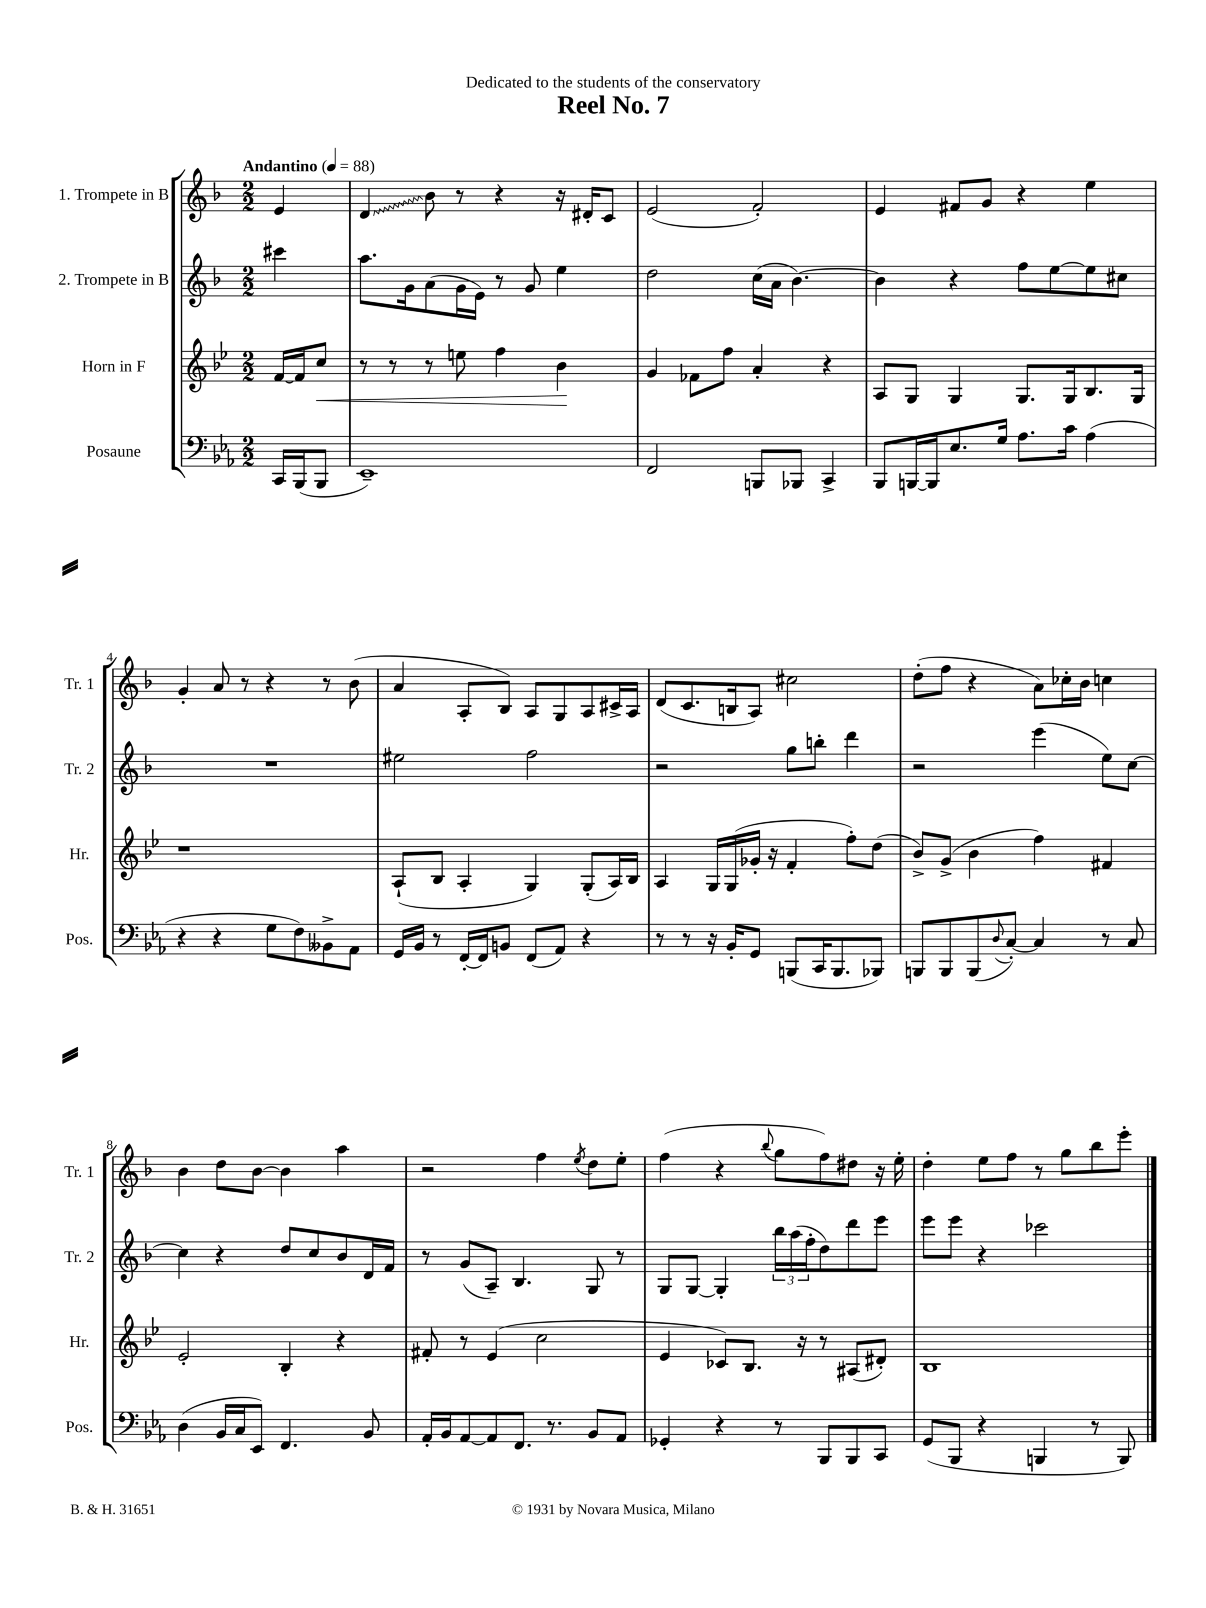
\header { title = "Reel No. 7" dedication = "Dedicated to the students of the conservatory" }
<<
\new StaffGroup <<
\new Staff = "s0" \with { instrumentName = "1. Trompete in B" shortInstrumentName = "Tr. 1" } {
    \clef treble \key f \major \numericTimeSignature \time 2/2 \partial 4 \tempo "Andantino" 4 = 88
    e'4 |
    \once \override Glissando.style = #'zigzag d'4\glissando bes'8 r8 r4 r16 dis'16-. c'8 |
    e'2( f'2-.) |
    e'4 fis'8 g'8 r4 e''4 |
    g'4-. a'8 r8 r4 r8 bes'8( |
    a'4 a8-. bes8) a8 g8 a8 cis'16-> a16 |
    d'8( c'8. b16 a8) cis''2 |
    d''8-.( f''8 r4 a'8) ces''16-. bes'16 c''4 |
    bes'4 d''8 bes'8~ bes'4 a''4 |
    r2 f''4 \acciaccatura { e''8 } d''8 e''8-. |
    f''4( r4 \appoggiatura { bes''8 } g''8 f''8) dis''8 r16 e''16-. |
    d''4-. e''8 f''8 r8 g''8 bes''8 e'''8-. \bar "|." |
}
\new Staff = "s1" \with { instrumentName = "2. Trompete in B" shortInstrumentName = "Tr. 2" } {
    \clef treble \key f \major \numericTimeSignature \time 2/2 \partial 4
    cis'''4 |
    a''8. g'16 a'8( g'16 e'16) r8 g'8 e''4 |
    d''2 c''16( a'16 bes'4.~) |
    bes'4 r4 f''8 e''8~ e''8 cis''8 |
    R1 |
    eis''2 f''2 |
    r2 g''8 b''8-. d'''4 |
    r2 e'''4( e''8) c''8~ |
    c''4 r4 d''8 c''8 bes'8 d'16 f'16 |
    r8 g'8( a8--) bes4. g8 r8 |
    g8 g8~ g4-. \tuplet 3/2 { bes''16 a''16( f''16-. } d''8) d'''8 e'''8 |
    e'''8 e'''8 r4 ces'''2 \bar "|." |
}
\new Staff = "s2" \with { instrumentName = "Horn in F" shortInstrumentName = "Hr." } {
    \clef treble \key bes \major \numericTimeSignature \time 2/2 \partial 4
    f'16~ f'16 c''8\< |
    r8 r8 r8 e''8 f''4 bes'4\! |
    g'4 fes'8 f''8 a'4-. r4 |
    a8 g8 g4 g8. g16 bes8. g16 |
    r1 |
    a8-!( bes8 a4-. g4) g8-.( a16) bes16 |
    a4 g16 g16( ges'16-. r16 f'4-. f''8-.) d''8( |
    bes'8->) g'8->( bes'4 f''4) fis'4 |
    ees'2-. bes4-. r4 |
    fis'8-. r8 ees'4( c''2 |
    ees'4 ces'8) bes8. r16 r8 ais8( dis'8-.) |
    bes1 \bar "|." |
}
\new Staff = "s3" \with { instrumentName = "Posaune" shortInstrumentName = "Pos." } {
    \clef bass \key ees \major \numericTimeSignature \time 2/2 \partial 4
    c,16 bes,,16( bes,,8 |
    ees,1--) |
    f,2 b,,8 bes,,8 c,4-> |
    bes,,8 b,,16~ b,,16 ees8. g16 aes8. c'16 aes4( |
    r4 r4 g8 f8) beses,8-> aes,8 |
    g,16 bes,16 r8 f,16~-. f,16 b,8 f,8( aes,8) r4 |
    r8 r8 r16 bes,16-. g,8 b,,8( c,16 b,,8. bes,,8) |
    b,,8 b,,8 b,,8( \appoggiatura { d8 } c8~-.) c4 r8 c8 |
    d4( bes,16 c16 ees,8) f,4. bes,8 |
    aes,16-. bes,16 aes,8~ aes,8 f,8. r8. bes,8 aes,8 |
    ges,4-. r4 r8 bes,,8 bes,,8 c,8 |
    g,8( bes,,8 r4 b,,4 r8 b,,8) \bar "|." |
}
>>
>>
